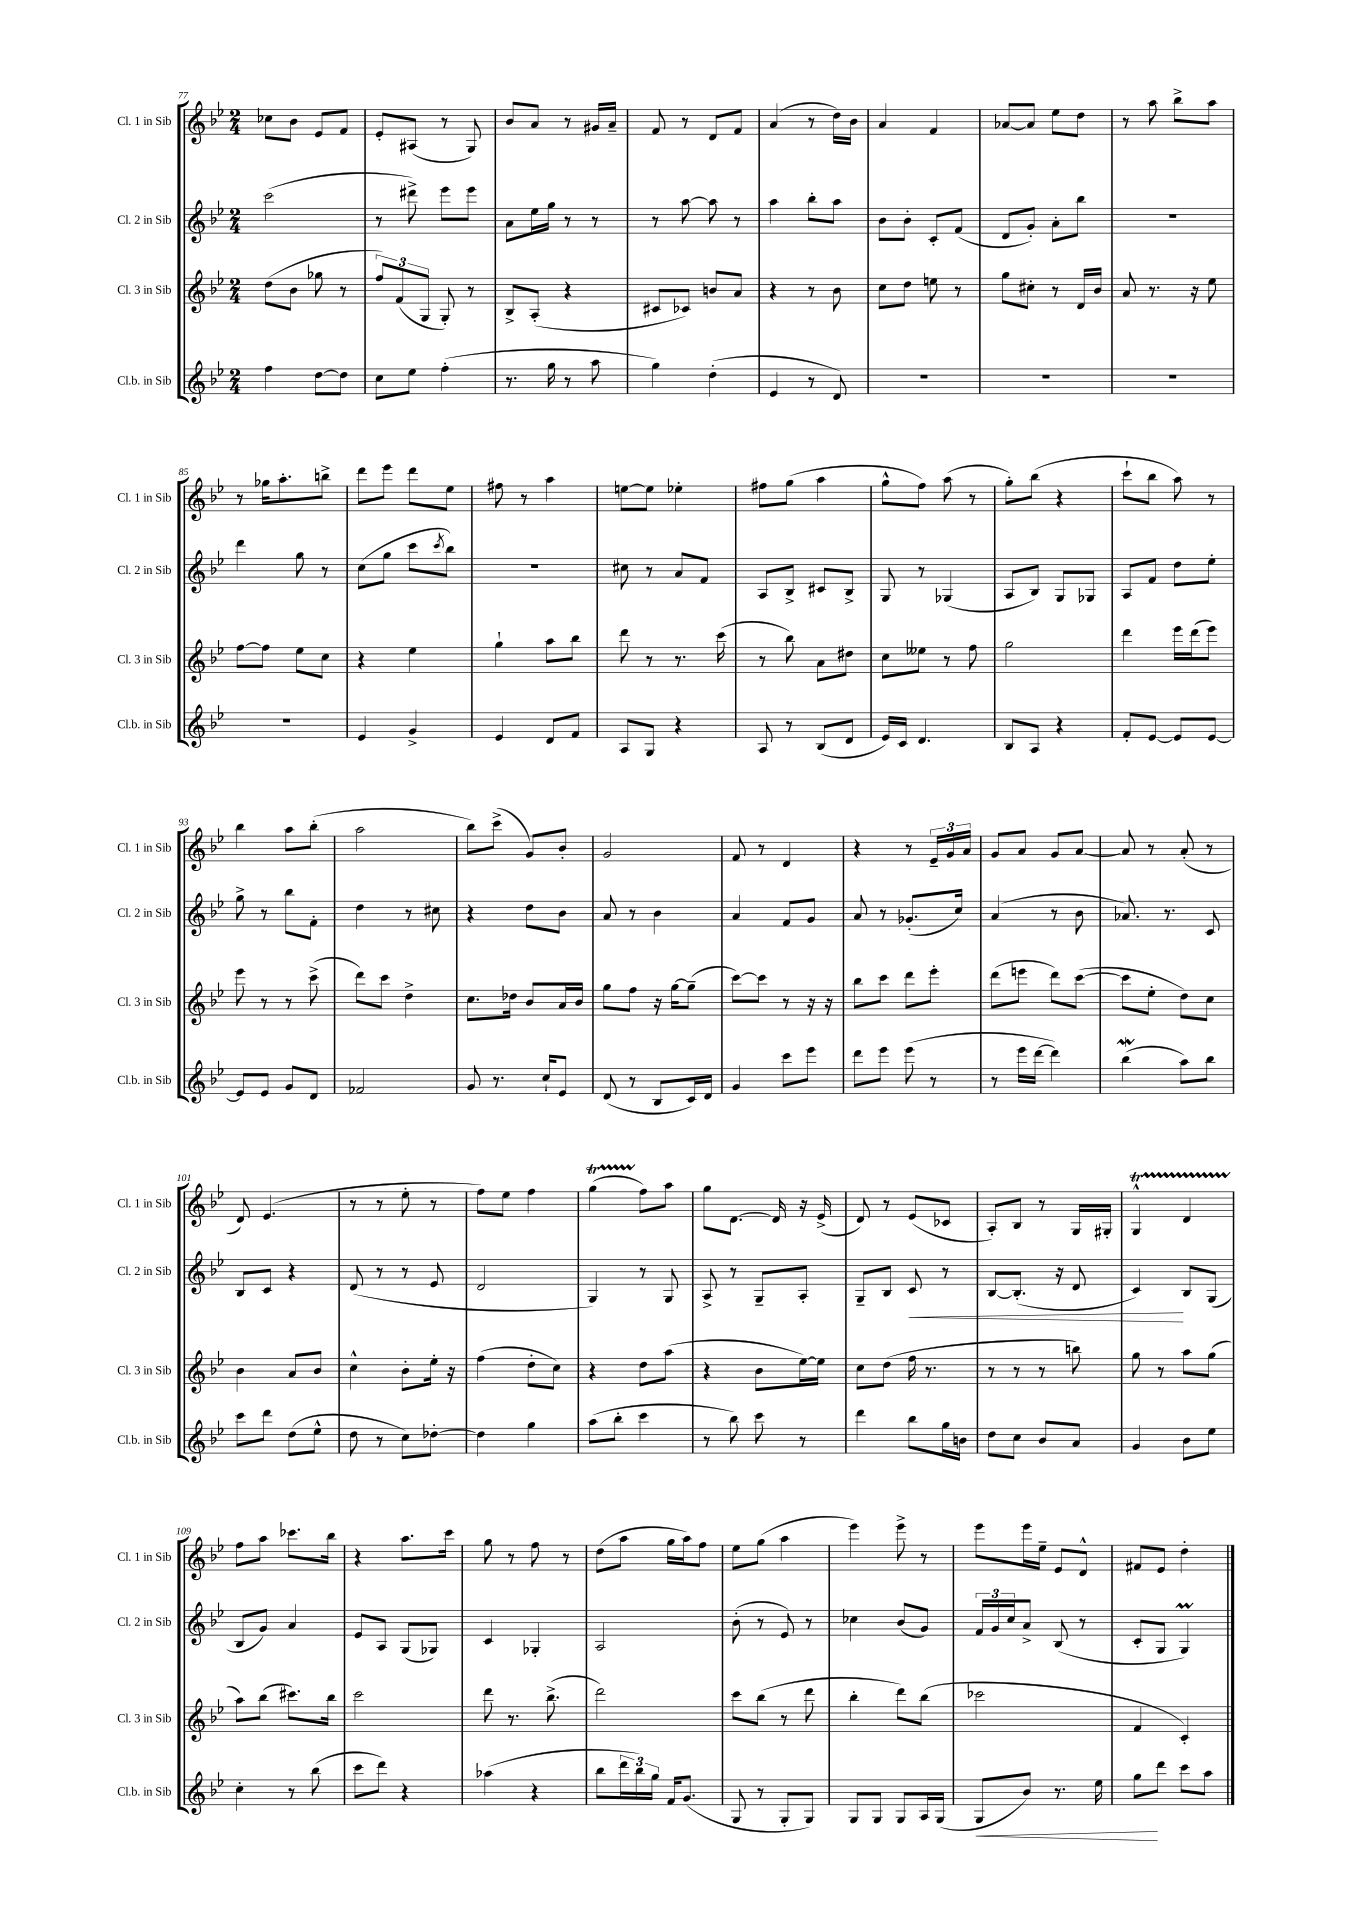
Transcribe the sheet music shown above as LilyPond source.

<<
\new StaffGroup <<
\new Staff = "s0" \with { instrumentName = "Cl. 1 in Sib" shortInstrumentName = "Cl. 1 in Sib" } {
    \clef treble \key bes \major \numericTimeSignature \time 2/4
    ces''8 bes'8 ees'8 f'8 |
    ees'8-. ais8( r8 g8) |
    bes'8 a'8 r8 gis'16 a'16-- |
    f'8 r8 d'8 f'8 |
    a'4( r8 d''16) bes'16 |
    a'4 f'4 |
    aes'8~ aes'8 ees''8 d''8 |
    r8 a''8 bes''8-> a''8 |
    r8 ges''16 a''8.-. b''8-> |
    d'''8 ees'''8 d'''8 ees''8 |
    fis''8 r8 a''4 |
    e''8~ e''8 ees''4-. |
    fis''8 g''8( a''4 |
    g''8-^ f''8) a''8( r8 |
    g''8-.) bes''8( r4 |
    c'''8-! bes''8 a''8) r8 |
    bes''4 a''8 bes''8-.( |
    a''2 |
    bes''8) c'''8->( g'8) bes'8-. |
    g'2 |
    f'8 r8 d'4 |
    r4 r8 \tuplet 3/2 { ees'16-- g'16 a'16 } |
    g'8 a'8 g'8 a'8~ |
    a'8 r8 a'8-.( r8 |
    d'8) ees'4.( |
    r8 r8 ees''8-. r8 |
    f''8) ees''8 f''4 |
    g''4\startTrillSpan( f''8\stopTrillSpan) a''8 |
    g''8 d'8.~ d'16 r16 ees'16->( |
    d'8) r8 ees'8( ces'8 |
    a8-.) bes8 r8 g16 gis16-. |
    g4-^\startTrillSpan d'4 |
    f''8\stopTrillSpan a''8 ces'''8. bes''16 |
    r4 a''8. c'''16 |
    g''8 r8 f''8 r8 |
    d''8( a''8 g''16 a''16) f''8 |
    ees''8 g''8( a''4 |
    ees'''4) ees'''8-> r8 |
    ees'''8 ees'''16 ees''16-- ees'8 d'8-^ |
    fis'8 ees'8 d''4-. \bar "|." |
}
\new Staff = "s1" \with { instrumentName = "Cl. 2 in Sib" shortInstrumentName = "Cl. 2 in Sib" } {
    \clef treble \key bes \major \numericTimeSignature \time 2/4
    c'''2( |
    r8 dis'''8->) ees'''8 ees'''8 |
    a'8 ees''16 g''16 r8 r8 |
    r8 a''8~ a''8 r8 |
    a''4 bes''8-. a''8 |
    bes'8 bes'8-. c'8-. f'8( |
    d'8 g'8-.) a'8-. bes''8 |
    R2 |
    d'''4 g''8 r8 |
    c''8( g''8 c'''8 \acciaccatura { c'''8 } bes''8) |
    R2 |
    cis''8 r8 a'8 f'8 |
    a8 bes8-> cis'8 bes8-> |
    g8 r8 ges4( |
    a8 bes8) g8 ges8 |
    a8 f'8 d''8 ees''8-. |
    g''8-> r8 bes''8 f'8-. |
    d''4 r8 cis''8 |
    r4 d''8 bes'8 |
    a'8 r8 bes'4 |
    a'4 f'8 g'8 |
    a'8 r8 ges'8.-.( c''16) |
    a'4( r8 bes'8 |
    aes'8.) r8. c'8 |
    bes8 c'8 r4 |
    d'8( r8 r8 ees'8 |
    d'2 |
    g4) r8 g8 |
    a8-> r8 g8-- a8-. |
    g8-- bes8 c'8\< r8 |
    bes8~ bes8.-.( r16 d'8 |
    c'4\!) bes8 g8( |
    bes8 g'8) a'4 |
    ees'8 a8 g8( ges8) |
    c'4 ges4-. |
    a2 |
    bes'8-.( r8 ees'8) r8 |
    ces''4 bes'8( g'8) |
    \tuplet 3/2 { f'16 g'16 c''16 } a'8-> bes8( r8 |
    c'8-. g8 g4\prall) \bar "|." |
}
\new Staff = "s2" \with { instrumentName = "Cl. 3 in Sib" shortInstrumentName = "Cl. 3 in Sib" } {
    \clef treble \key bes \major \numericTimeSignature \time 2/4
    d''8( bes'8 ges''8 r8 |
    \tuplet 3/2 { f''8) f'8( g8 } g8-.) r8 |
    bes8-> a8-.( r4 |
    cis'8 ces'8) b'8 a'8 |
    r4 r8 bes'8 |
    c''8 d''8 e''8 r8 |
    g''8 cis''8-. r8 d'16 bes'16 |
    a'8 r8. r16 ees''8 |
    f''8~ f''8 ees''8 c''8 |
    r4 ees''4 |
    g''4-! a''8 bes''8 |
    d'''8 r8 r8. c'''16( |
    r8 bes''8) a'8 dis''8 |
    c''8 eeses''8 r8 f''8 |
    g''2 |
    d'''4 ees'''16 d'''16( ees'''8) |
    ees'''8 r8 r8 c'''8->( |
    d'''8) c'''8 d''4-> |
    c''8. des''16 bes'8 a'16 bes'16 |
    g''8 f''8 r16 g''16~ g''8--( |
    c'''8~) c'''8 r8 r16 r16 |
    bes''8 c'''8 d'''8 ees'''8-. |
    d'''8( e'''8 d'''8) c'''8~( |
    c'''8 ees''8-. d''8) c''8 |
    bes'4 a'8 bes'8 |
    c''4-^ bes'8-. ees''16-. r16 |
    f''4( d''8-. c''8) |
    r4 d''8 a''8( |
    r4 bes'8 ees''16~) ees''16 |
    c''8 d''8( f''16 r8. |
    r8 r8 r8 b''8) |
    g''8 r8 a''8 g''8( |
    a''8) bes''8( cis'''8.) bes''16 |
    c'''2 |
    d'''8 r8. bes''8.->( |
    d'''2) |
    c'''8 bes''8( r8 d'''8 |
    bes''4-. d'''8) bes''8( |
    ces'''2 |
    f'4 c'4-.) \bar "|." |
}
\new Staff = "s3" \with { instrumentName = "Cl.b. in Sib" shortInstrumentName = "Cl.b. in Sib" } {
    \clef treble \key bes \major \numericTimeSignature \time 2/4
    f''4 d''8~ d''8 |
    c''8 ees''8 f''4-.( |
    r8. g''16 r8 a''8 |
    g''4) d''4-.( |
    ees'4 r8 d'8) |
    R2 |
    R2 |
    R2 |
    R2 |
    ees'4 g'4-> |
    ees'4 d'8 f'8 |
    a8 g8 r4 |
    a8 r8 bes8( d'8 |
    ees'16) c'16 d'4. |
    bes8 a8 r4 |
    f'8-. ees'8~ ees'8 ees'8~ |
    ees'8 ees'8 g'8 d'8 |
    fes'2 |
    g'8 r8. c''16-! ees'8 |
    d'8( r8 bes8 c'16) d'16 |
    g'4 c'''8 ees'''8 |
    d'''8 ees'''8 ees'''8( r8 |
    r8 ees'''16 d'''16~ d'''4) |
    bes''4\mordent( a''8) bes''8 |
    c'''8 d'''8 d''8( ees''8-^ |
    d''8 r8 c''8) des''8~-. |
    des''4 g''4 |
    a''8( bes''8-. c'''4 |
    r8 bes''8) c'''8 r8 |
    d'''4 bes''8 g''16 b'16 |
    d''8 c''8 bes'8 a'8 |
    g'4 bes'8 ees''8 |
    c''4-. r8 bes''8( |
    c'''8 d'''8) r4 |
    aes''4( r4 |
    bes''8 \tuplet 3/2 { d'''16 bes''16) g''16 } f'16 g'8.( |
    g8 r8 g8-. g8) |
    g8 g8 g8 a16 g16( |
    g8\< bes'8) r8. ees''16 |
    g''8\! d'''8 c'''8 a''8 \bar "|." |
}
>>
>>
\layout { \context { \Score currentBarNumber = #77 } }
